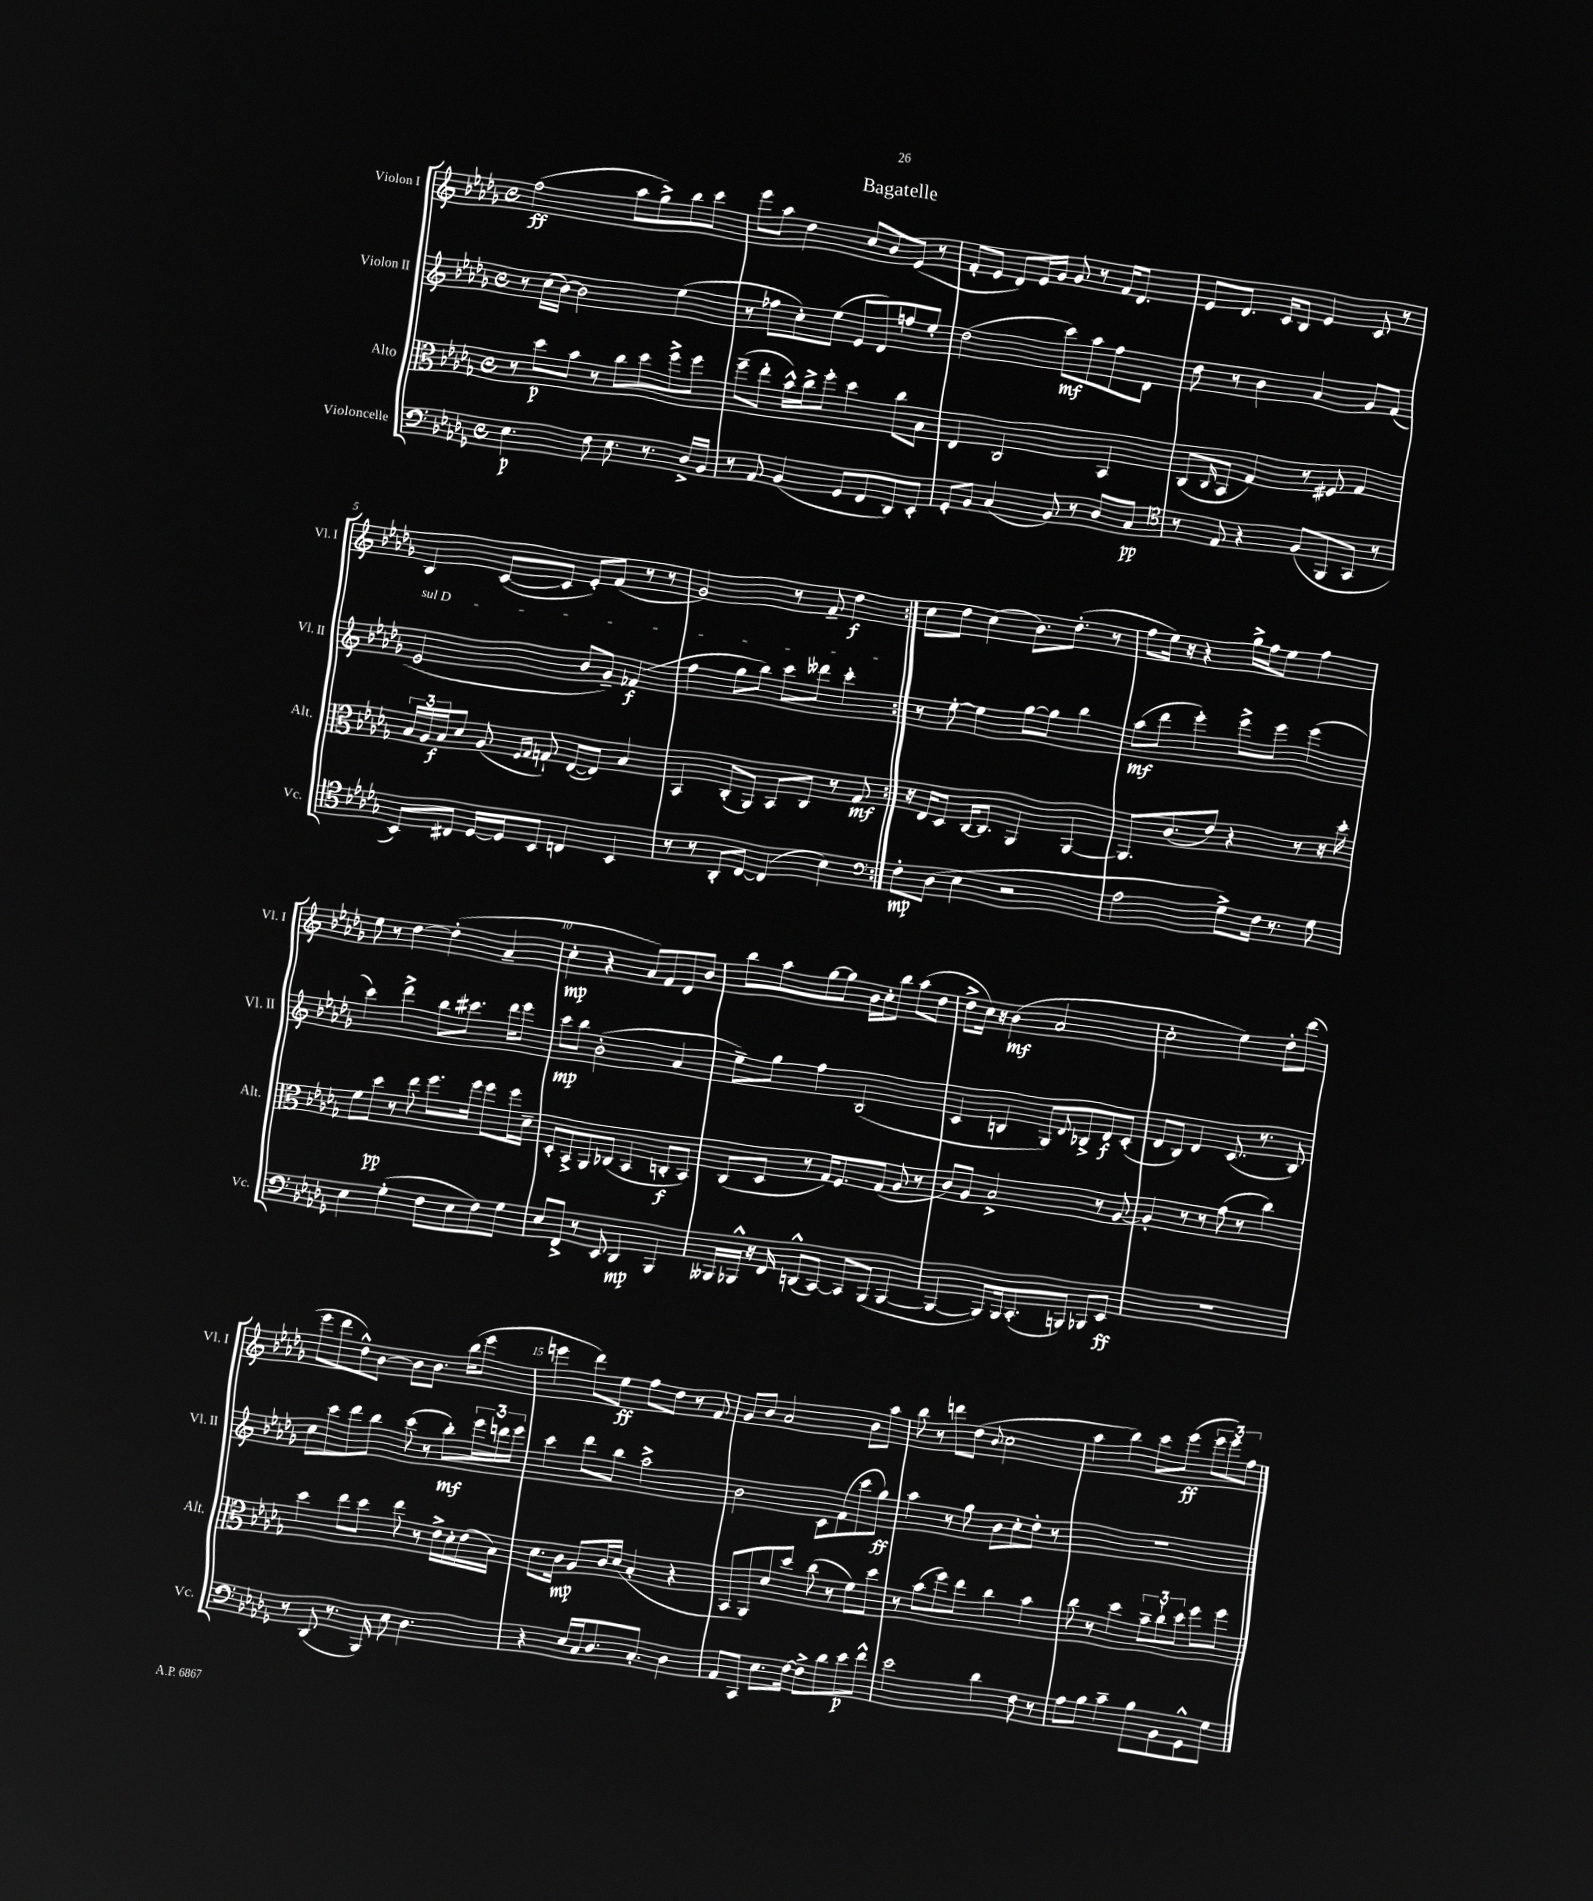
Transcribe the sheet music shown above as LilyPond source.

\header { title = "Bagatelle" }
<<
\new StaffGroup <<
\new Staff = "s0" \with { instrumentName = "Violon I" shortInstrumentName = "Vl. I" } {
    \clef treble \key des \major \defaultTimeSignature \time 4/4
    \repeat volta 2 { f''2\ff( aes''8 ges''8->) bes''8 c'''8 |
    ees'''8 aes''8 des''4 c''8 bes'8 ees'8( r8 |
    f'8-. ees'8 des'8) ees'16 ges'16 ges'8 r8 f'16 des'8. |
    ees'8 des'8. c'16 bes8 ees'4 c'8 r8 |
    bes4 c'8~( c'8 ees'8-.) f'8( r8 r8 |
    ges'2) r8 f'8-- des''4\f | }
    c''8 des''8 c''4( bes'8.) des''8.-.( r8 |
    f''8 ees''16) r16 r4 ges''16-> f''16 ees''8 f''4 |
    ees''8 r8 des''4~ des''4-.( aes'4-- |
    c''4-.\mp r4 aes'8) f'8 des'8 bes'8 |
    bes''8 aes''8 ges''8~ ges''8 bes'16 c''16-. bes''8 aes''8( des''8 |
    des''8-> c''16) r16 bes'4\mf( aes'2 |
    c''2-. ees''4) des''8-. des'''8( |
    ees'''8 des'''8 des''8-^) bes'8~ bes'8 bes'8. bes''16( ees'''8 |
    e'''4 des'''8) ees''8\ff f''8 des''8 r8 f'8 |
    ges'8 bes'8 aes'2 bes'8 aes''8 |
    bes''8 r8 d'''8 des''8( \appoggiatura { bes'8 } c''2 |
    aes''4 bes''4) c'''8 ees'''8\ff( \tuplet 3/2 { ees'''8 ees'''8) f''8 } \bar "|." |
}
\new Staff = "s1" \with { instrumentName = "Violon II" shortInstrumentName = "Vl. II" } {
    \clef treble \key des \major \defaultTimeSignature \time 4/4
    \repeat volta 2 { r8 c''16( bes'16~) bes'2 ees''4( |
    r8 fes''8 c''8-.) ees''8( ees'8 des'8) f''8 ees''8-. |
    des''2( c'''8\mf) aes''8 f''8 des'8 |
    des''8 r8 bes'4 aes'4 ges'8 f'8( |
    \once \override TextSpanner.bound-details.left.text = \markup { \italic "sul D" } ees'2\startTextSpan bes'8 ges'8--) fes'4\f( |
    f''4 ges''8 bes''8) c'''8 deses'''8 c'''4-.\stopTextSpan | }
    r8 ees''8~-. ees''4 ges''8~ ges''8 bes''4 |
    aes''8\mf( des'''8 ees'''4-.) ees'''8-> ees'''8 ees'''4( |
    c'''4) des'''4-> bes''8 cis'''8. des'''16 ees'''8 |
    c'''8\mp bes''8 bes'2-.( aes'4 |
    ees''8--) ges''8 f''4 bes2( |
    c'4 b4 ges8) \appoggiatura { des'8 } bes8-> des'8\f c'8-.( |
    des'8 bes8) des'4 c'8.( r8. bes8) |
    c''8 c'''8 des'''8 bes''8 c'''8( r8 bes''8-.\mf) \tuplet 3/2 { ees'''16 d'''16 ees'''16 } |
    c'''4 des'''8 bes''8 aes''2-> |
    bes'2 c'8 f'8( c'''8 ges''8\ff) |
    aes''4 r8 ges''8 bes'8 c''8-. des''8-. r8 |
    R1 \bar "|." |
}
\new Staff = "s2" \with { instrumentName = "Alto" shortInstrumentName = "Alt." } {
    \clef alto \key des \major \defaultTimeSignature \time 4/4
    \repeat volta 2 { r8 des''8\p bes'8 r8 c''8 des''8 f''8-> f''8 |
    f''8--( ees''8-. bes'16-^) c''16-> f''8-. des''4 c''8 bes8 |
    ees4 c2 bes,4 |
    c8( \grace { c16 } bes,8 ges4) r8 fis8 ges4 |
    \tuplet 3/2 { bes16 aes16 bes16\f } des'8 aes8( \grace { f16 ges16 } g8-!) ees8~( ees8) bes4 |
    bes,4 c8-.( aes,8) bes,8 c8 r8 ges8\mf | }
    r16 ees16 des8 c16~ c8. aes,4 aes,4~ |
    aes,8. c'8.( ees'8) r4 r8 r16 des''16-. |
    f'8 des''8\pp r8 ees''8 f''8. f''16 f''8 f''16 des'16-- |
    des8-. bes,8-> aes,8 ces8( bes,4 c8-.\f bes,8) |
    c8( des8 r8 ges16) f8. ges8( aes8 r8 |
    c'8) aes8 bes2-> r8 aes8~ |
    aes4-. r8 r8 ges'8( r8 c''4) |
    des''4 ees''8 des''8 ees''8 r8 ees'16-> des'16-. ees'16( bes16) |
    des'8. c'16\mp aes8 c'16 des'16( bes4-. r4 |
    bes,8 aes,8) des'8 des''8 c''8( r8 f'8) des''8 |
    r8 bes'8( f''8) ees''8 c''4 bes'4 |
    c''8 r8 des''4 \tuplet 3/2 { bes'8-- c''8-! des''8 } f''8 f''8 \bar "|." |
}
\new Staff = "s3" \with { instrumentName = "Violoncelle" shortInstrumentName = "Vc." } {
    \clef bass \key des \major \defaultTimeSignature \time 4/4
    \repeat volta 2 { ees4.\p f8 ees8. r8. des16-> bes,16 |
    r8 aes,8 bes,4( ges,8 f,8 des,8) ees,8-. |
    ges,8-. bes,8 c4( bes,8) r8 des8 c8\pp |
    \clef tenor r8 ees8 r4 f8( f,8 ges,8 r8 |
    bes,8) cis8 des16~ des16 bes,8 c4 bes,4 |
    r8 r8 aes,8-. c8~ c4( bes4) | }
    \clef bass f8-.\mp des8( ees4 r2 |
    aes2 ges8->) f16 r8. ges8 |
    ees4 ges4-.( f8 ees8 f8) ges8 |
    ees8 f,8-> r8 ees,8 des,4\mp bes,,4 |
    beses,,16 bes,,16-^ r16 f,16 d,8-^( c,8~) c,8 bes,,8( bes,,4~ |
    bes,,4~ bes,,8) bes,,16 c,8.-.( b,,8) bes,,8 ees,8\ff |
    R1 |
    r8 des,8( r8. bes,,16) ees8 des4. |
    r4 ees16 c16 des8. c8.-. des4 |
    aes,8 c,8 ees8. f16~ f8-> des'8 ees'8\p f'8-^ |
    ees'2 des'4 f8 r8 |
    aes8 bes8 c'4-- bes8 bes,8 ges,8-^ ges8 \bar "|." |
}
>>
>>
\layout { \context { \Score \override BarNumber.break-visibility = ##(#f #t #t) barNumberVisibility = #(every-nth-bar-number-visible 5) } }
